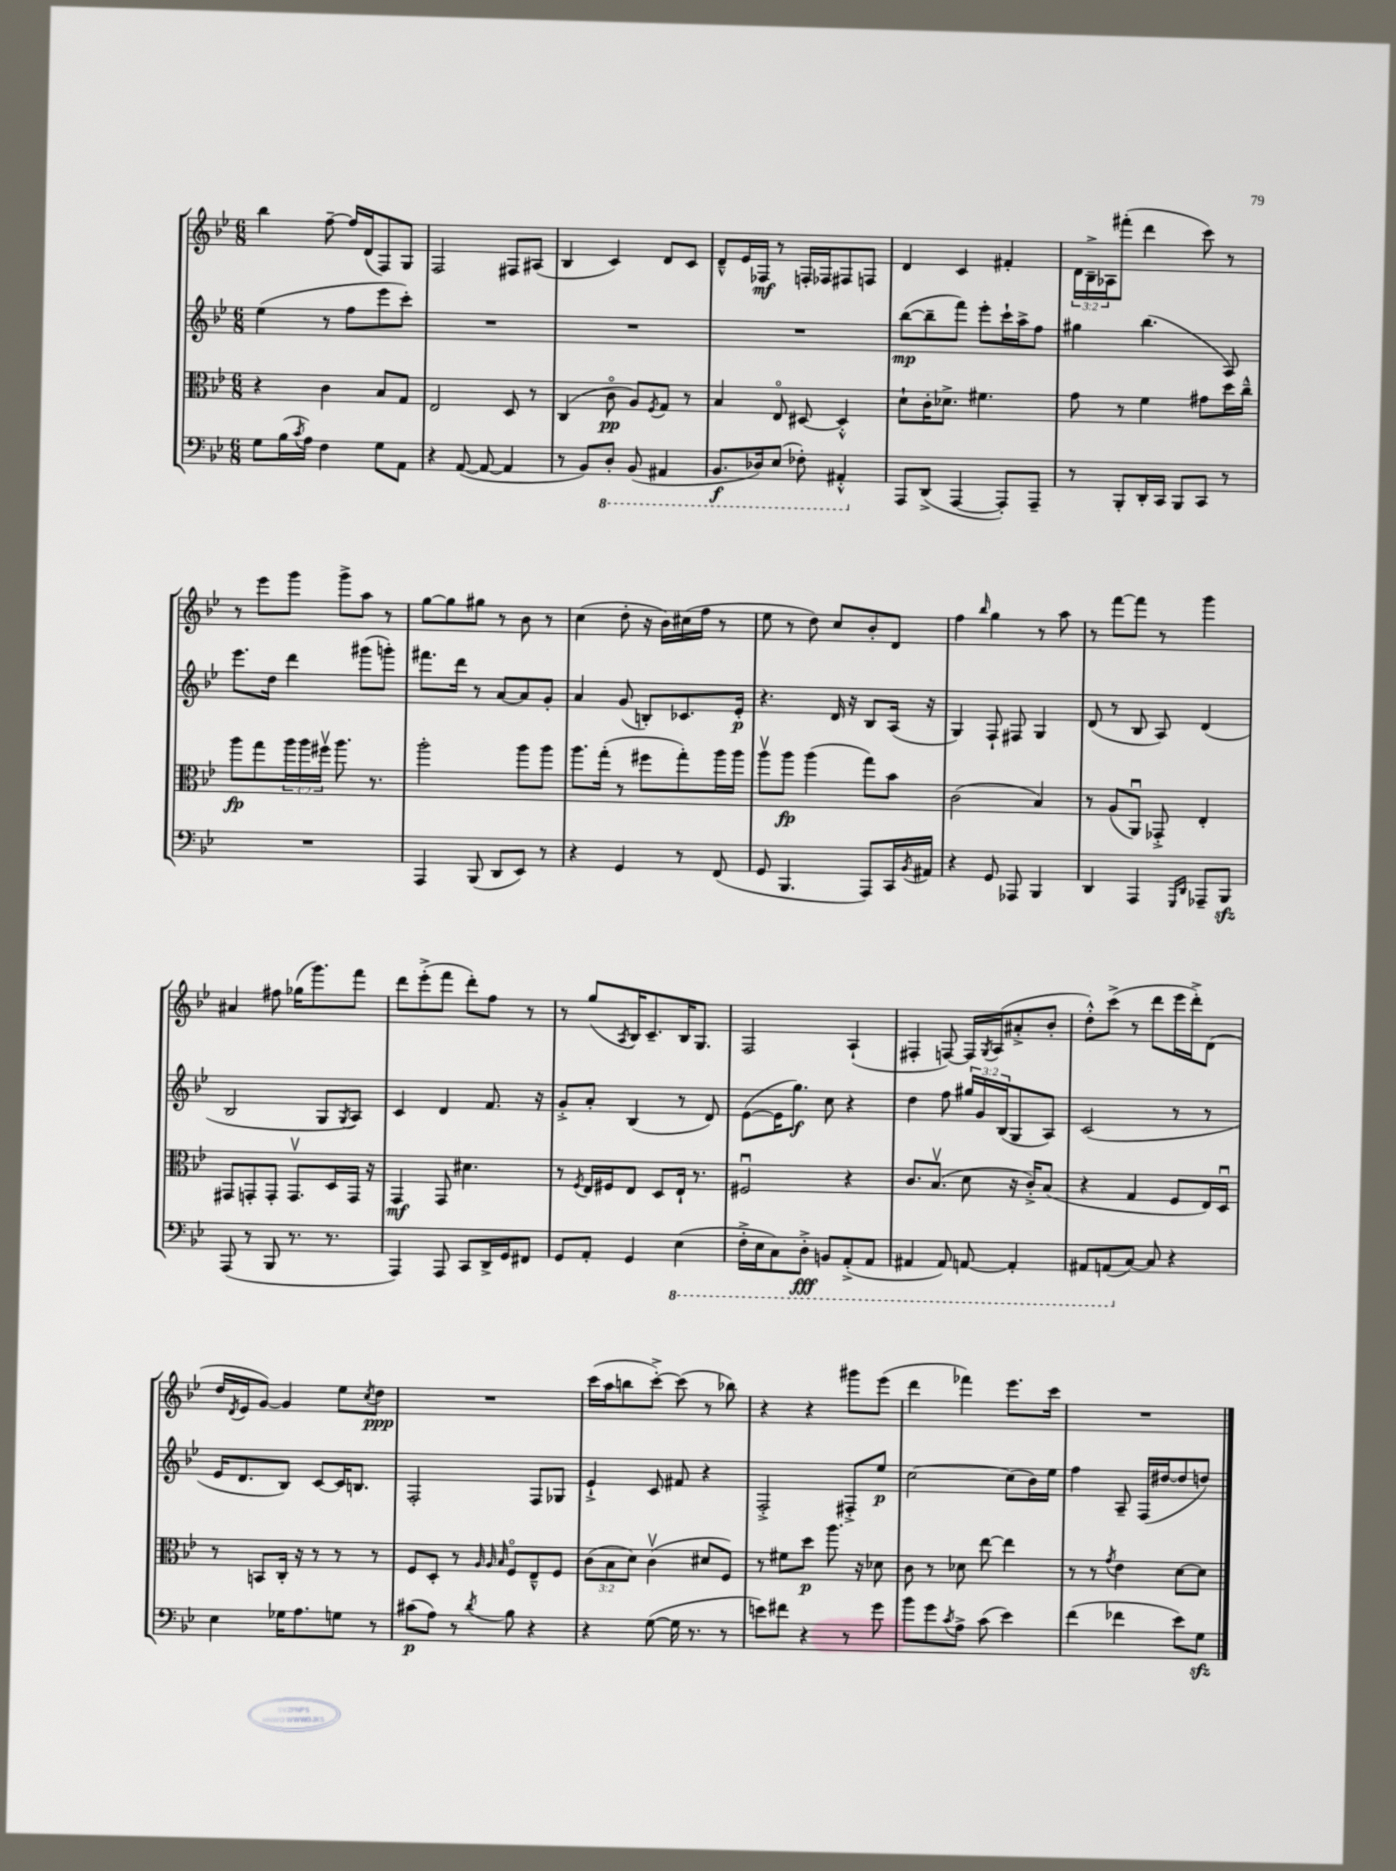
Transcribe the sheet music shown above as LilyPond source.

<<
\new StaffGroup <<
\new Staff = "s0" {
    \clef treble \key bes \major \numericTimeSignature \time 6/8 \override Staff.TupletNumber.text = #tuplet-number::calc-fraction-text
    bes''4 f''8~-- f''16 d'16( f8) g8 |
    f2 fis8 ais8( |
    bes4 c'4) d'8 c'8 |
    d'8---^ ees'16 fes16\mf r8 f16-. fes16 fis8 f8 |
    d'4 c'4 fis'4-. |
    \tuplet 3/2 { d'16 bes16---> aes16 } fis'''8-.( d'''4 c'''8) r8 |
    r8 ees'''8 g'''8 g'''8-> a''8 r8 |
    g''8~ g''8 gis''8 r8 bes'8 r8 |
    c''4( d''8-. r16 bes'16) cis''16( f''16 r8 |
    ees''8 r8 d''8) c''8 bes'8-. d'8 |
    f''4 \grace { bes''16 } g''4 r8 a''8 |
    r8 f'''8~ f'''8 r8 g'''4 |
    ais'4 fis''8 ges''16( g'''8.) f'''8 |
    d'''8 ees'''8-.->( f'''8 d'''8-.) f''8 r8 |
    r8 g''8( \acciaccatura { a8 } bes16) c'8.-- bes16 g8. |
    f2 a4-!( |
    fis4-. f8~) f16 \acciaccatura { g8 } a16( ais'8-.-> bes'8-. |
    d''8-.-^) c'''8->( r8 d'''8 ees'''16 d'''16-.->) d'8( |
    d''16 \acciaccatura { d'8 } ees'16 g'8~) g'4 ees''8 \acciaccatura { c''8 } d''8\ppp |
    R2. |
    c'''16( a''16 b''8 c'''8~-.->) c'''8( r8 bes''8) |
    r4 r4 gis'''8 ees'''8( |
    d'''4 fes'''4) ees'''8. c'''16 |
    R2. \bar "|." |
}
\new Staff = "s1" {
    \clef treble \key bes \major \numericTimeSignature \time 6/8 \override Staff.TupletNumber.text = #tuplet-number::calc-fraction-text
    ees''4( r8 f''8 ees'''8 c'''8-.) |
    R2. |
    R2. |
    R2. |
    bes''8~\mp( bes''8-- f'''8) ees'''8-. c'''16-! a''16-> f''8 |
    gis''4 bes''4.( a8) |
    ees'''8. d''16 d'''4 gis'''8( g'''8-.) |
    fis'''8. d'''16 r8 a'8~ a'8 g'8-. |
    a'4 g'8( b8-.) ces'8. ees'16-.\p |
    r4. d'16 r16 bes8 a16( r16 |
    g4) f8-! fis8 g4 |
    d'8( r8 bes8 a8) d'4( |
    bes2 g8 \acciaccatura { g8 } a8) |
    c'4 d'4 f'8. r16 |
    g'8-.-> a'8-. bes4( r8 d'8) |
    ees'8~( ees'16 g''8.\f) c''8 r4 |
    d''4 f''8 \tuplet 3/2 { gis''16 g'16 bes16( } g8 a8) |
    c'2( r8 r8 |
    ees'16 d'8. bes8) c'8~ c'16 b8. |
    f2-. f8 ges8 |
    ees'4-!-> c'8 fis'8 r4 |
    f2-.-> fis8-.-> ees''8\p |
    c''2~ c''8( bes'16) ees''16 |
    f''4 a8-- f16( dis''16~ dis''8 d''8) \bar "|." |
}
\new Staff = "s2" {
    \clef alto \key bes \major \numericTimeSignature \time 6/8 \override Staff.TupletNumber.text = #tuplet-number::calc-fraction-text
    r4 c'4 bes8 g8 |
    ees2 d8 r8 |
    c4( c'8\flageolet\pp a8) \acciaccatura { f8 } g8 r8 |
    bes4 ees8\flageolet dis8~ dis4-.-^ |
    d'8-! c'16-. des'8.-> fis'4. |
    g'8 r8 f'4 gis'8 d''16 c''16---^ |
    a''8\fp g''8 \tuplet 3/2 { a''16 a''16 fis''16\upbow } a''8. r8. |
    a''2-. a''8 a''8 |
    a''8. g''16-.( r8 fis''8 g''8-.) a''16 a''16 |
    a''8\upbow a''8\fp a''4( g''8) bes'8 |
    c'2( bes4) |
    r8 a8( a,8\downbow) ges,8-.-> ees4-. |
    gis,8 g,8-. g,8-. g,8.\upbow d16 g,16 r16 |
    g,4\mf g,8 dis'4. |
    r8 \acciaccatura { f8 } ees16 fis16 ees8 d8 ees16-! r8. |
    fis2\downbow r4 |
    c'8. bes8.\upbow( d'8 r16 c'16-.->) bes8( |
    r4 g4 f8 ees16) d16\downbow |
    r8 b,8 c16-. r16 r8 r8 r8 |
    f8 d8-. r8 \grace { a32 a32 bes32 } f8\flageolet ees8---^ f8 |
    \tuplet 3/2 { c'8( bes8 d'8) } c'4\upbow( dis'8 f8) |
    r8 fis'8 d''8\p a''8. r16 des'8 |
    c'8 r8 des'8 ees''8~ ees''4 |
    r8 r8 \acciaccatura { g'8 } ees'4 d'8~ d'8 \bar "|." |
}
\new Staff = "s3" {
    \clef bass \key bes \major \numericTimeSignature \time 6/8
    g8 bes16( \acciaccatura { c'8 } a16) f4 g8 a,8 |
    r4 a,8~( a,8~ a,4 |
    r8 bes,8) \ottava #-1 d,8-. bes,,8( ais,,4 |
    bes,,8.\f des,16) ees,8( fes,8-.) ais,,4-.-^ \ottava #0 |
    a,,8 d,8->( a,,4~ a,,8-.) a,,8-- |
    r8 bes,,8-. d,16-. c,16 bes,,8 c,8 r8 |
    R2. |
    a,,4 bes,,8( d,8 ees,8) r8 |
    r4 g,4 r8 f,8( |
    g,8 bes,,4. a,,8) c,16 \acciaccatura { bes,8 } ais,16 |
    r4 g,8 aes,,8 bes,,4 |
    d,4 a,,4 \grace { g,,16 d,16 } aes,,8-- bes,,8\sfz |
    a,,8( r8 bes,,8 r8. r8. |
    a,,4) a,,8 c,8 d,16-> g,16 fis,8 |
    g,8 a,8-. g,4 \ottava #-1 ees,4( |
    f,16-.-> ees,16 c,8) d,8-.->\fff b,,8 a,,8-.->( a,,8 |
    ais,,4 ais,,8) a,,8~ a,,4-. |
    ais,,8 a,,8( \ottava #0 c8~) c8 r4 |
    ees4 ges16 a8. g8 r8 |
    cis'8\p( a8) r8 \acciaccatura { d'8 } bes8 r4 |
    r4 g8~( g16 r8. r8 |
    e'8) fis'8 r4 r8 g'8 |
    bes'8 g'8 \acciaccatura { c'8 } a8-> c'8( ees'4) |
    f'4( fes'4 ees'8) g8\sfz \bar "|." |
}
>>
>>
\layout { \context { \Score \remove "Bar_number_engraver" } }
